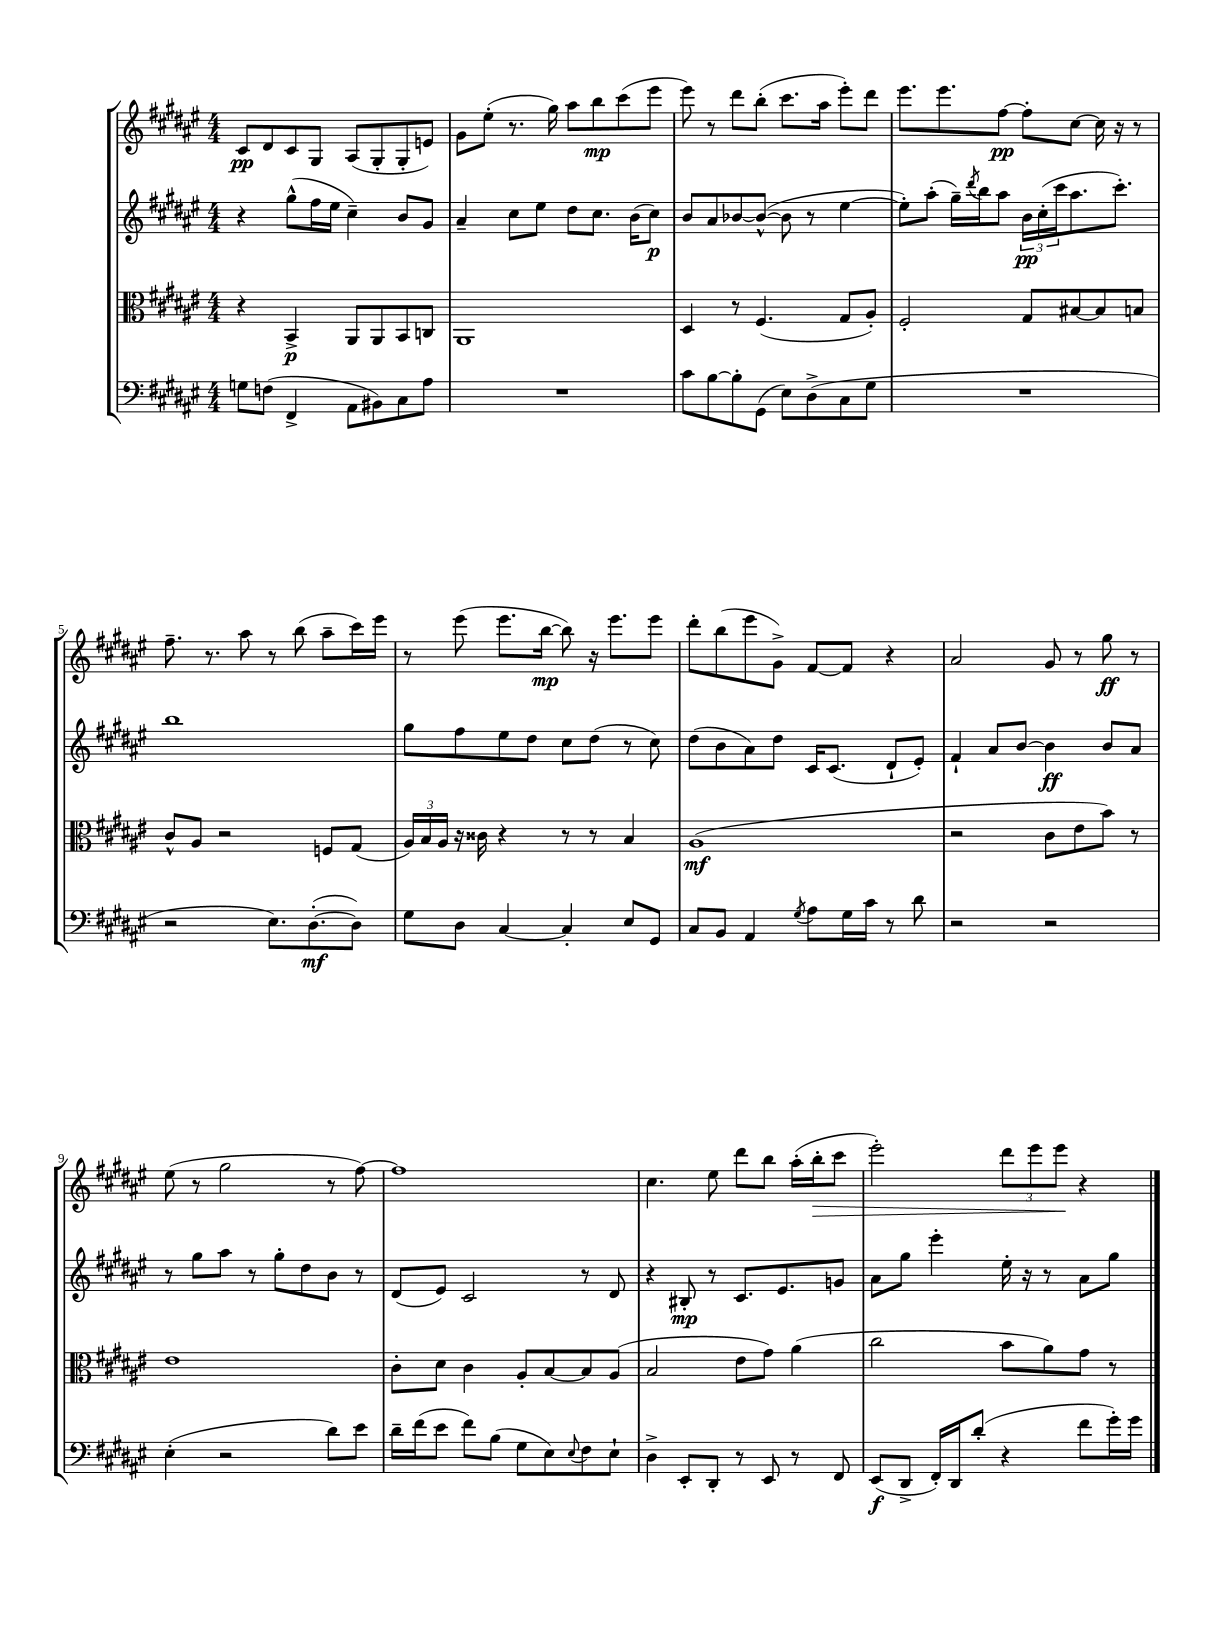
<<
\new StaffGroup <<
\new Staff = "s0" {
    \clef treble \key fis \major \numericTimeSignature \time 4/4
    cis'8\pp dis'8 cis'8 gis8 ais8( gis8-. gis8-. e'8) |
    gis'8 eis''8-.( r8. gis''16) ais''8 b''8\mp cis'''8( eis'''8 |
    eis'''8) r8 dis'''8 b''8-.( cis'''8. ais''16 eis'''8-.) dis'''8 |
    eis'''8. eis'''8. fis''8~\pp fis''8-. cis''8~ cis''16 r16 r8 |
    fis''8.-- r8. ais''8 r8 b''8( ais''8-- cis'''16) eis'''16 |
    r8 eis'''8( eis'''8. b''16~\mp b''8) r16 eis'''8. eis'''8 |
    dis'''8-. b''8( eis'''8 gis'8->) fis'8~ fis'8 r4 |
    ais'2 gis'8 r8 gis''8\ff r8 |
    eis''8( r8 gis''2 r8 fis''8~) |
    fis''1 |
    cis''4. eis''8 dis'''8 b''8 ais''16-.( b''16-.\> cis'''8 |
    eis'''2-.) \tuplet 3/2 { dis'''8 eis'''8 eis'''8\! } r4 \bar "|." |
}
\new Staff = "s1" {
    \clef treble \key fis \major \numericTimeSignature \time 4/4
    r4 gis''8-^( fis''16 eis''16 cis''4--) b'8 gis'8 |
    ais'4-- cis''8 eis''8 dis''8 cis''8. b'16( cis''8\p) |
    b'8 ais'8 bes'8~ bes'8~-^( bes'8 r8 eis''4~ |
    eis''8-.) ais''8-.( gis''16--) \acciaccatura { dis'''8 } b''16 ais''8 \tuplet 3/2 { b'16\pp cis''16-.( cis'''16 } ais''8. cis'''8.-.) |
    b''1 |
    gis''8 fis''8 eis''8 dis''8 cis''8 dis''8( r8 cis''8) |
    dis''8( b'8 ais'8) dis''8 cis'16 cis'8.( dis'8-! eis'8-.) |
    fis'4-! ais'8 b'8~ b'4\ff b'8 ais'8 |
    r8 gis''8 ais''8 r8 gis''8-. dis''8 b'8 r8 |
    dis'8( eis'8) cis'2 r8 dis'8 |
    r4 bis8-.\mp r8 cis'8. eis'8. g'8 |
    ais'8 gis''8 eis'''4-. eis''16-. r16 r8 ais'8 gis''8 \bar "|." |
}
\new Staff = "s2" {
    \clef alto \key fis \major \numericTimeSignature \time 4/4
    r4 b,4->\p ais,8 ais,8 b,8 c8 |
    ais,1 |
    dis4 r8 fis4.( gis8 ais8-.) |
    fis2-. gis8 bis8~ bis8 b8 |
    cis'8-^ ais8 r2 f8 gis8( |
    \tuplet 3/2 { ais16) b16 ais16 } r16 cisis'16 r4 r8 r8 b4 |
    ais1\mf( |
    r2 cis'8 eis'8 b'8) r8 |
    eis'1 |
    cis'8-. dis'8 cis'4 ais8-. b8~ b8 ais8( |
    b2 eis'8 gis'8) ais'4( |
    cis''2 b'8 ais'8) gis'8 r8 \bar "|." |
}
\new Staff = "s3" {
    \clef bass \key fis \major \numericTimeSignature \time 4/4
    g8 f8( fis,4-> ais,8 bis,8) cis8 ais8 |
    R1 |
    cis'8 b8~ b8-. gis,8( eis8) dis8->( cis8 gis8 |
    R1 |
    r2 eis8.) dis8.~-.\mf( dis8) |
    gis8 dis8 cis4~ cis4-. eis8 gis,8 |
    cis8 b,8 ais,4 \acciaccatura { gis8 } ais8 gis16 cis'16 r8 dis'8 |
    r2 r2 |
    eis4-.( r2 dis'8) eis'8 |
    dis'16-- fis'16( eis'8 fis'8) b8( gis8 eis8) \appoggiatura { eis8 } fis8 eis8-! |
    dis4-> eis,8-. dis,8-. r8 eis,8 r8 fis,8 |
    eis,8\f( dis,8-> fis,16-.) dis,16 dis'8-.( r4 fis'8 gis'16-.) gis'16 \bar "|." |
}
>>
>>
